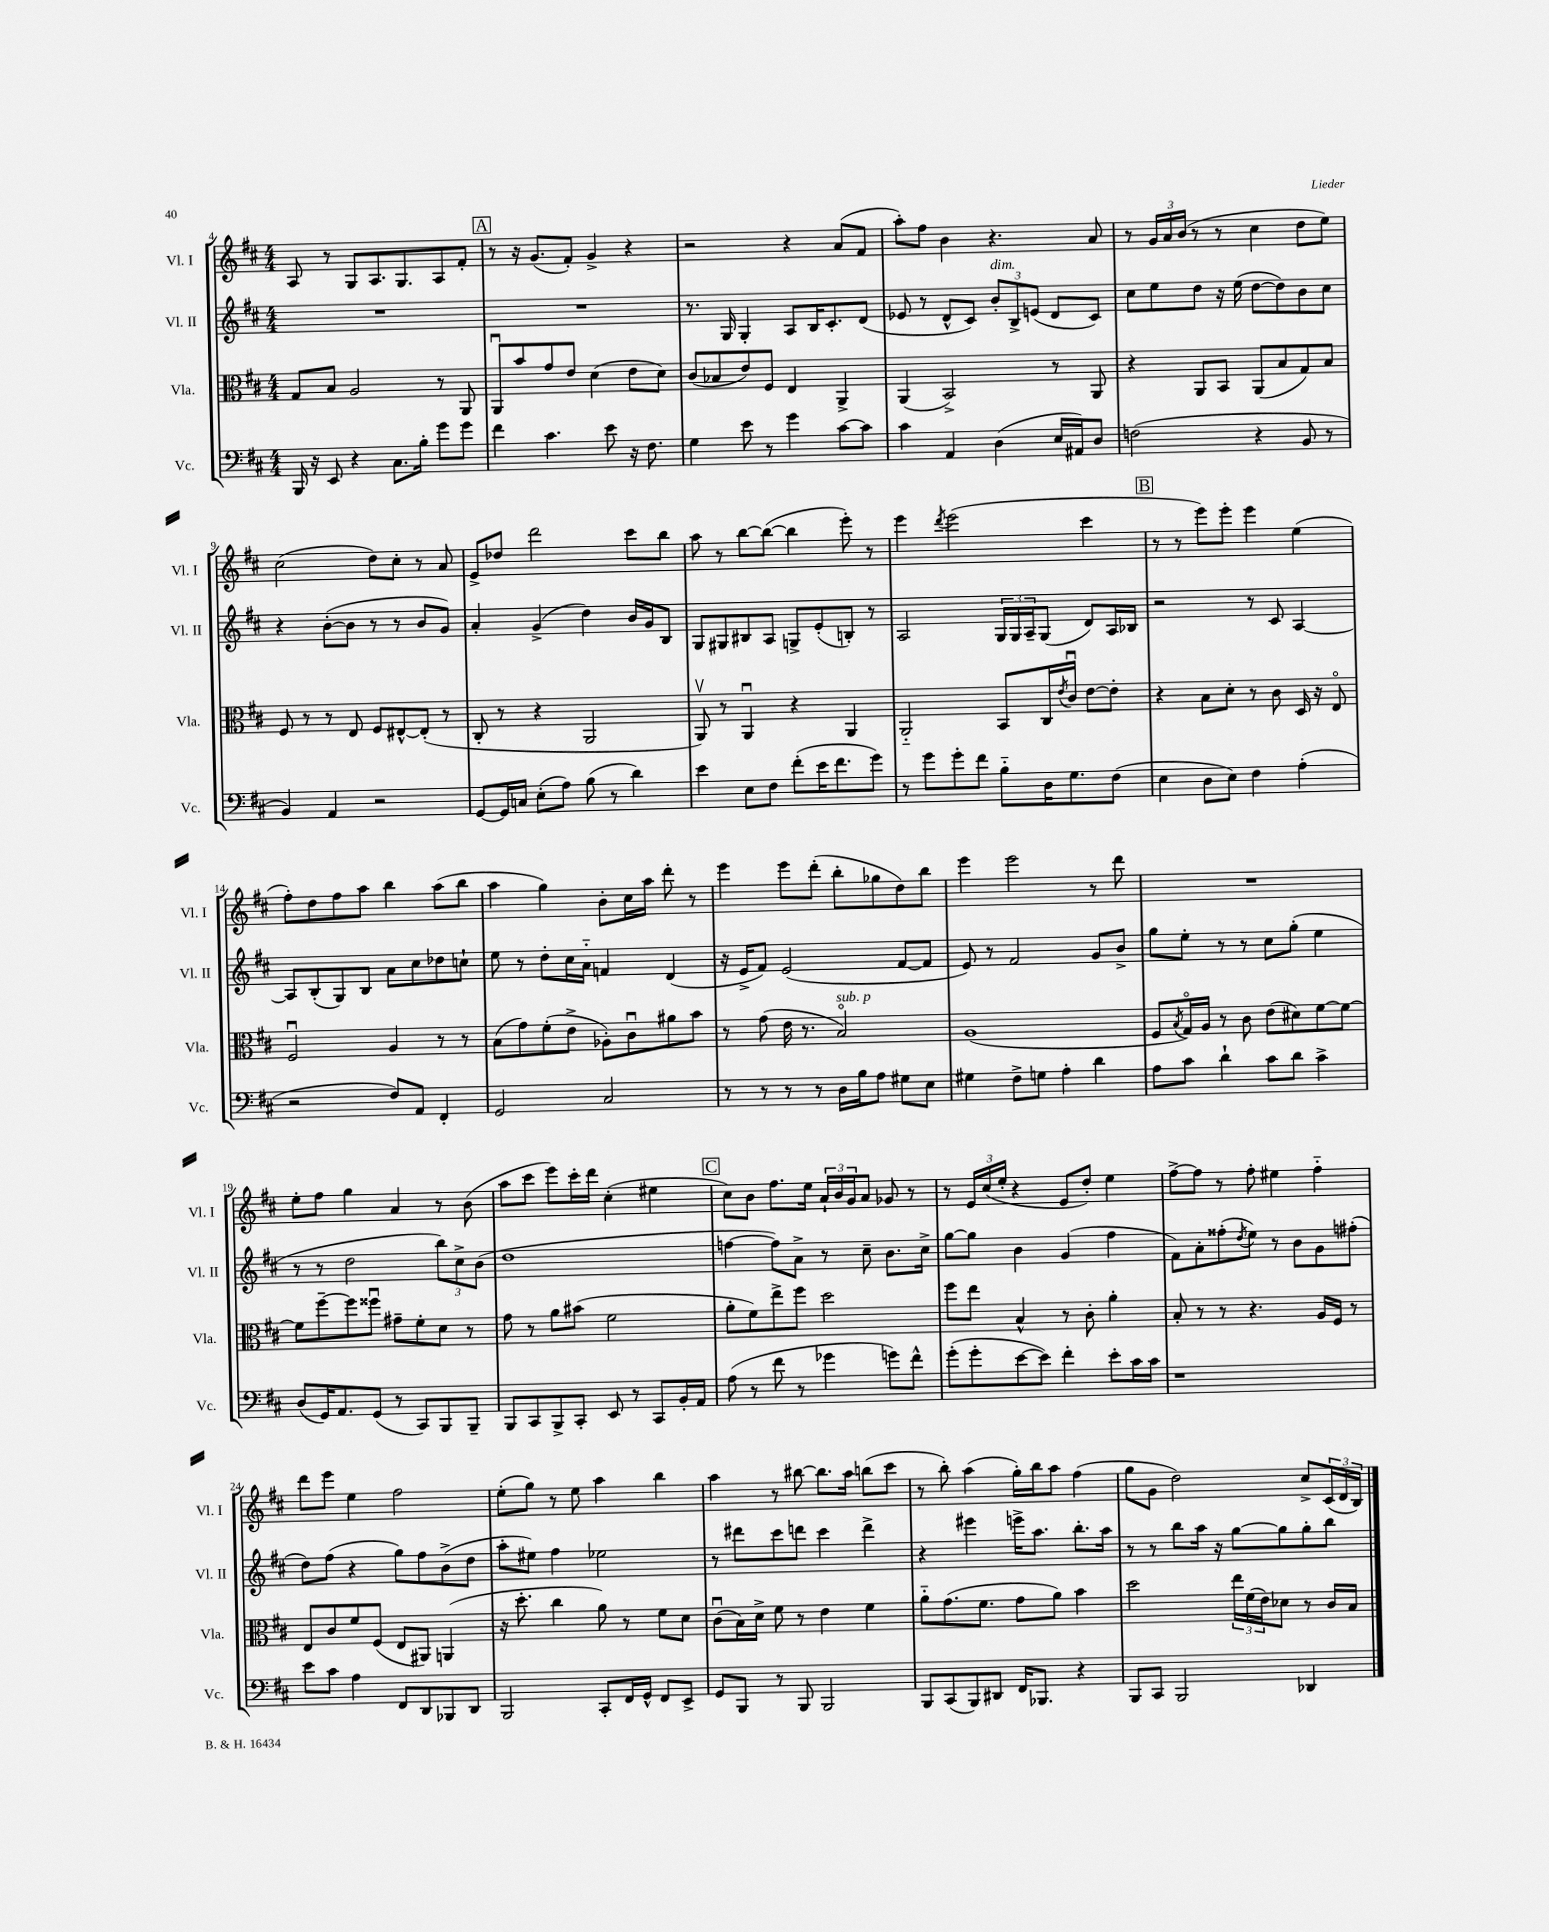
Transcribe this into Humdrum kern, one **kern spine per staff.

**kern	**kern	**kern	**kern
*part4	*part3	*part2	*part1
*staff4	*staff3	*staff2	*staff1
*I"Vc.	*I"Vla.	*I"Vl. II	*I"Vl. I
*I'Vc.	*I'Vla.	*I'Vl. II	*I'Vl. I
*clefF4	*clefC3	*clefG2	*clefG2
*k[f#c#]	*k[f#c#]	*k[f#c#]	*k[f#c#]
*M4/4	*M4/4	*M4/4	*M4/4
=4	=4	=4	=4
16BBB/	8G/L	1r	8A/
16r	.	.	.
8EE/	8B/J	.	8r
4r	2A/	.	8G/L
.	.	.	8.A/
8.C#\L	.	.	.
.	.	.	8.G/
16B'\Jk	.	.	.
8g\L	8r	.	8A/
8g\J	8AA/	.	8f#'/J
!!LO:REH:place=s1:t=A
=5	=5	=5	=5
4f#\	8AAu/L	1r	8r
.	8b/	.	16r
.	.	.	(8.g/L
4.c#\	8g/	.	.
.	8e/J	.	8f#'/J)
.	(4d\	.	4g^/
8e\	.	.	.
16r	8e\L	.	4r
8.F#\	.	.	.
.	8d\J)	.	.
=6	=6	=6	=6
4G\	(8c#/L	8.r	2r
.	8B-X/	.	.
.	.	16G/	.
8e\	8e/)	4G'/	.
8r	8F#/J	.	.
4g\	4E/	8A/L	4r
.	.	16B/K	.
.	.	8.c#'/	.
[8c#\L	4AA^/	.	(8a/L
8c#\J]	.	(8d/J	8f#/J
=7	=7	=7	=7
4c#\	(4AA/	8e-X/	8aa'\L)
.	.	8r	8ff#\J
4AA/	2BB^/)	8d^^/L	4b\
.	.	8c#/J)	.
!	!	!LO:TX:a:i:t=dim.	!
(4D\	.	12b'/L	4.r
.	.	12B^/	.
.	.	(12en/J	.
16E/LL	8r	8d/L	.
16AA#X/J)	.	.	.
8D/J	8AA/	8c#/J)	8a/
=8	=8	=8	=8
(2Fn\	4r	8cc#\L	8r
.	.	8ee\	24g/LL
.	.	.	24a/
.	.	.	(24b/JJ
.	8AA/L	8dd\J	8r
.	8BB/J	16r	8r
.	.	(16ee\	.
4r	(8AA/L	[8dd\L	4cc#\
.	8B/	8dd\])	.
8BB/	8G/)	8b\	8dd\L
8r	8B/J	8cc#\J	8ee\J)
!!LO:LB:g=z
=9	=9	=9	=9
4BB/)	8F#/	4r	(2cc#\
.	8r	.	.
4AA/	8r	([8b'\L	.
.	8E/	8b\J]	.
2r	8F#/L	8r	8dd\L)
.	[8E#X^^/	8r	8cc#'\J
.	(8E#'/J]	8b/L	8r
.	8r	8g/J)	8a/
=10	=10	=10	=10
[8GG/L	8C#'/	4a'/	8e^/L
16GG/L]	8r	.	8dd-X/J
16Cn/JJ	.	.	.
(8E'\L	4r	(4g^/	2ddd\
8A\J)	.	.	.
(8B\	2AA/	4dd\)	.
8r	.	.	.
4d\)	.	16b/LL	8ccc#\L
.	.	16g/J	.
.	.	8B/J	8bb\J
=11	=11	=11	=11
4e\	8AAv/)	8G/L	8aa\
.	8r	8G#X/	8r
8E\L	4AAu/	8B#X/	[8bb\L
8F#\J	.	8A/J	(8bb\J_
(8f#'\L	4r	8Gn^/L	4bb\]
16e\K	.	(8e'/	.
8.f#\	.	.	.
.	4AA/	8Bn'/J)	8eee'\)
8g\J)	.	8r	8r
=12	=12	=12	=12
8r	2AA/	2A/	4eee\
8g\L	.	.	.
.	.	.	8qddd/
8g'\	.	.	(2eee\
8f#\J	.	.	.
8B\L	8BB/L	24G/LL	.
.	.	24G/	.
.	.	24A~/J	.
16D\K	16C#/L	(8G/J	.
.	8qe/	.	.
8.G\	16c#u/JJ	.	.
.	[8e\L	8d/L)	4ccc#\
(8F#\J	8e'\J]	16A/L	.
.	.	16B-X/JJ	.
!!LO:REH:place=s1:t=B
=13	=13	=13	=13
4E\	4r	2r	8r
.	.	.	8r
8D\L	8B\L	.	8eee\L)
8E\J)	8d'\J	.	8eee'\J
4F#\	8r	8r	4eee\
.	8c#\	8c#/	.
(4A'\	16D/	[4A/	(4ee\
.	16r	.	.
.	8E/	.	.
!!LO:LB:g=z
=14	=14	=14	=14
2r	2F#u/	8A/L]	8ff#'\L)
.	.	(8B'/	8dd\
.	.	8G/)	8ff#\
.	.	8B/J	8aa\J
8F#/L)	4A/	8a\L	4bb\
8AA/J	.	8cc#\	.
4FF#'/	8r	8dd-X\	(8aa\L
.	8r	8ccn`\J	8bb\J
=15	=15	=15	=15
2GG/	(8B\L	8ee\	4aa\
.	8g\)	8r	.
.	(8f#'\	8dd'\L	4gg\)
.	8e^\J	16cc#\L	.
.	.	16a\JJ	.
2C#/	8A-X'\L)	4fn/	8b'\L
.	8c#u\	.	16cc#\L
.	.	.	16aa\JJ
.	8a#X\	(4d/	8ddd'\
.	8b\J	.	8r
=16	=16	=16	=16
8r	8r	16r	4eee\
.	.	16e^/KL	.
8r	(8g\	8f#/J)	.
8r	16e\	(2e/	8eee\L
.	8.r	.	.
8r	.	.	(8ddd'\J
!	!LO:TX:a:i:t=sub. p	!	!
16D\LL	2B/)	.	8bb'\L
16B\J	.	.	.
8A\J	.	.	8gg-X\
8G#X\L	.	[8f#/L	8dd\)
8E\J	.	8f#/J]	8bb\J
=17	=17	=17	=17
4G#X\	(1A	8e/)	4eee\
.	.	8r	.
8F#^\L	.	2f#/	2eee\
8Gn\J	.	.	.
4A'\	.	.	.
4d\	.	8g/L	8r
.	.	8b^/J	8ddd\
=18	=18	=18	=18
8A\L	8F#/L	8gg\L	1r
.	8qB/	.	.
8c#\J	16G/L)	8ee'\J	.
.	16A/JJ	.	.
4d`\	8r	8r	.
.	8c#\	8r	.
8c#\L	(8e\L	8cc#\L	.
8d\J	8d#X\)	(8gg'\J	.
4c#^\	[8f#\	4ee\	.
.	8f#\J_	.	.
!!LO:LB:g=z
=19	=19	=19	=19
(8D/L	8f#\L]	8r	8ee'\L
16GG/K)	[8ff#~\	8r	8ff#\J
8.AA/	.	.	.
.	8ff#\]	2dd\	4gg\
(8GG/J	8ff##Xu\J	.	.
8r	8g#X~\L	.	4a/
8CC#/L)	8f#'\	.	.
8BBB/	8d\J	12bb\L)	8r
.	.	12cc#^\	.
8BBB~/J	8r	.	(8b\
.	.	(12b\J	.
=20	=20	=20	=20
8BBB/L	8g\	1dd	8aa\L
8CC#/	8r	.	8ccc#\J
8BBB^/	8a\L	.	8eee\L)
8CC#'/J	(8b#X\J	.	16ccc#'\L
.	.	.	16ddd\JJ
8EE/	2f#\	.	(4cc#'\
8r	.	.	.
8CC#/L	.	.	4ee#X\
16BB'/L	.	.	.
16AA/JJ	.	.	.
!!LO:REH:place=s1:t=C
=21	=21	=21	=21
(8A\	8a'\L	[4ffn\	8cc#\L)
8r	8f#\)	.	8b\J
8f#\	8ee^\	8ff\L])	8.ff#\L
8r	8ff#\J	8a^\J	.
.	.	.	16ee\Jk
4g-X\	2dd\	8r	24a`/LL
.	.	.	24b/
.	.	.	24g/J
.	.	8cc#~\	8a/J
8gn\L)	.	8.b\L	8g-X/
8f#^^\J	.	.	8r
.	.	16cc#^\Jk	.
=22	=22	=22	=22
(8g'\L	8ff#\L	[8gg\L	8r
8g'\	8ee\J	8gg\J]	24e/LL
.	.	.	(24cc#/
.	.	.	24ee'/JJ
[8e\	4B^^/	4b\	4r
8e\J])	.	.	.
4f#'\	8r	(4g/	8e/L
.	8c#'\	.	8dd'/J)
8e'\L	4a'\	4ff#\	4ee\
16c#\L	.	.	.
16c#\JJ	.	.	.
=23	=23	=23	=23
1r	8B'/	8f#\L)	[8ff#^\L
.	8r	8a'\	8ff#\J]
.	8r	(8ff##X'\	8r
.	.	8qdd/	.
.	4.r	8ee\J)	8ff#'\
.	.	8r	4ee#X\
.	.	8b\L	.
.	16A/LL	8g\	4ff#\
.	16F#/JJ	.	.
.	8r	(8ff#X'\J	.
!!LO:LB:g=z
=24	=24	=24	=24
8e\L	8E/L	8dd\L)	8ddd\L
8c#\J	8c#/	(8ff#\J	8eee\J
4A\	8f#/	4r	4ee\
.	(8F#/J	.	.
8FF#/L	8E/L	8gg\L)	2ff#\
8DD/	8AA#X/J)	8ff#\	.
8BBB-X/	(4AAn/	(8b^\	.
8DD/J	.	8dd\J	.
=25	=25	=25	=25
2BBB/	16r	8aa'\L	(8ee'\L
.	8.dd'\	.	.
.	.	8ee#X\J)	8gg\J)
.	4cc#\	4ff#\	8r
.	.	.	8ee\
8CC#'/L	8a\)	2ee-X\	4aa\
16FF#/L	8r	.	.
16GG^^/JJ	.	.	.
8FF#/L	8f#\L	.	4bb\
8EE^/J	8d\J	.	.
=26	=26	=26	=26
8GG/L	(8c#u\L	8r	4aa\
8BBB/J	16B\L)	8ddd#X\L	.
.	16d^\JJ	.	.
8r	8f#\	8ccc#\	8r
8BBB/	8r	8dddn\J	[8bb#X\
2BBB/	4e\	4ccc#\	8.bb#\L]
.	.	.	16aa\Jk
.	4f#\	4ddd^\	(8bbn\L
.	.	.	8ccc#\J
=27	=27	=27	=27
8BBB/L	8a\L	4r	8r
(8CC#/	(8.g\	.	8bb'\)
8BBB/)	.	4eee#X\	(4aa\
.	8.f#\J	.	.
8DD#X/J	.	.	.
16FF#/KL	8g\L	16eeen^\KL	16gg'\LL)
8.BBB-X/J	.	8.aa\J	16bb\J
.	8a\J)	.	8aa\J
4r	4b\	8.bb'\L	(4ff#\
.	.	16aa\Jk	.
=28	=28	=28	=28
8BBB/L	2dd\	8r	8gg\L
8CC#/J	.	8r	8g\J
2BBB/	.	8bb\L	2dd\)
.	.	16aa\Jk	.
.	.	16r	.
.	24ee\LL	[8gg\L	.
.	(24f#\	.	.
.	24e\J)	.	.
.	8d-X\J	8gg\]	.
4DD-X/	8r	8gg'\	8cc#^/L
.	16c#/LL	8bb\J	(24c#/L
.	.	.	24d/
.	16B/JJ	.	.
.	.	.	24B/JJ)
==	==	==	==
*-	*-	*-	*-
